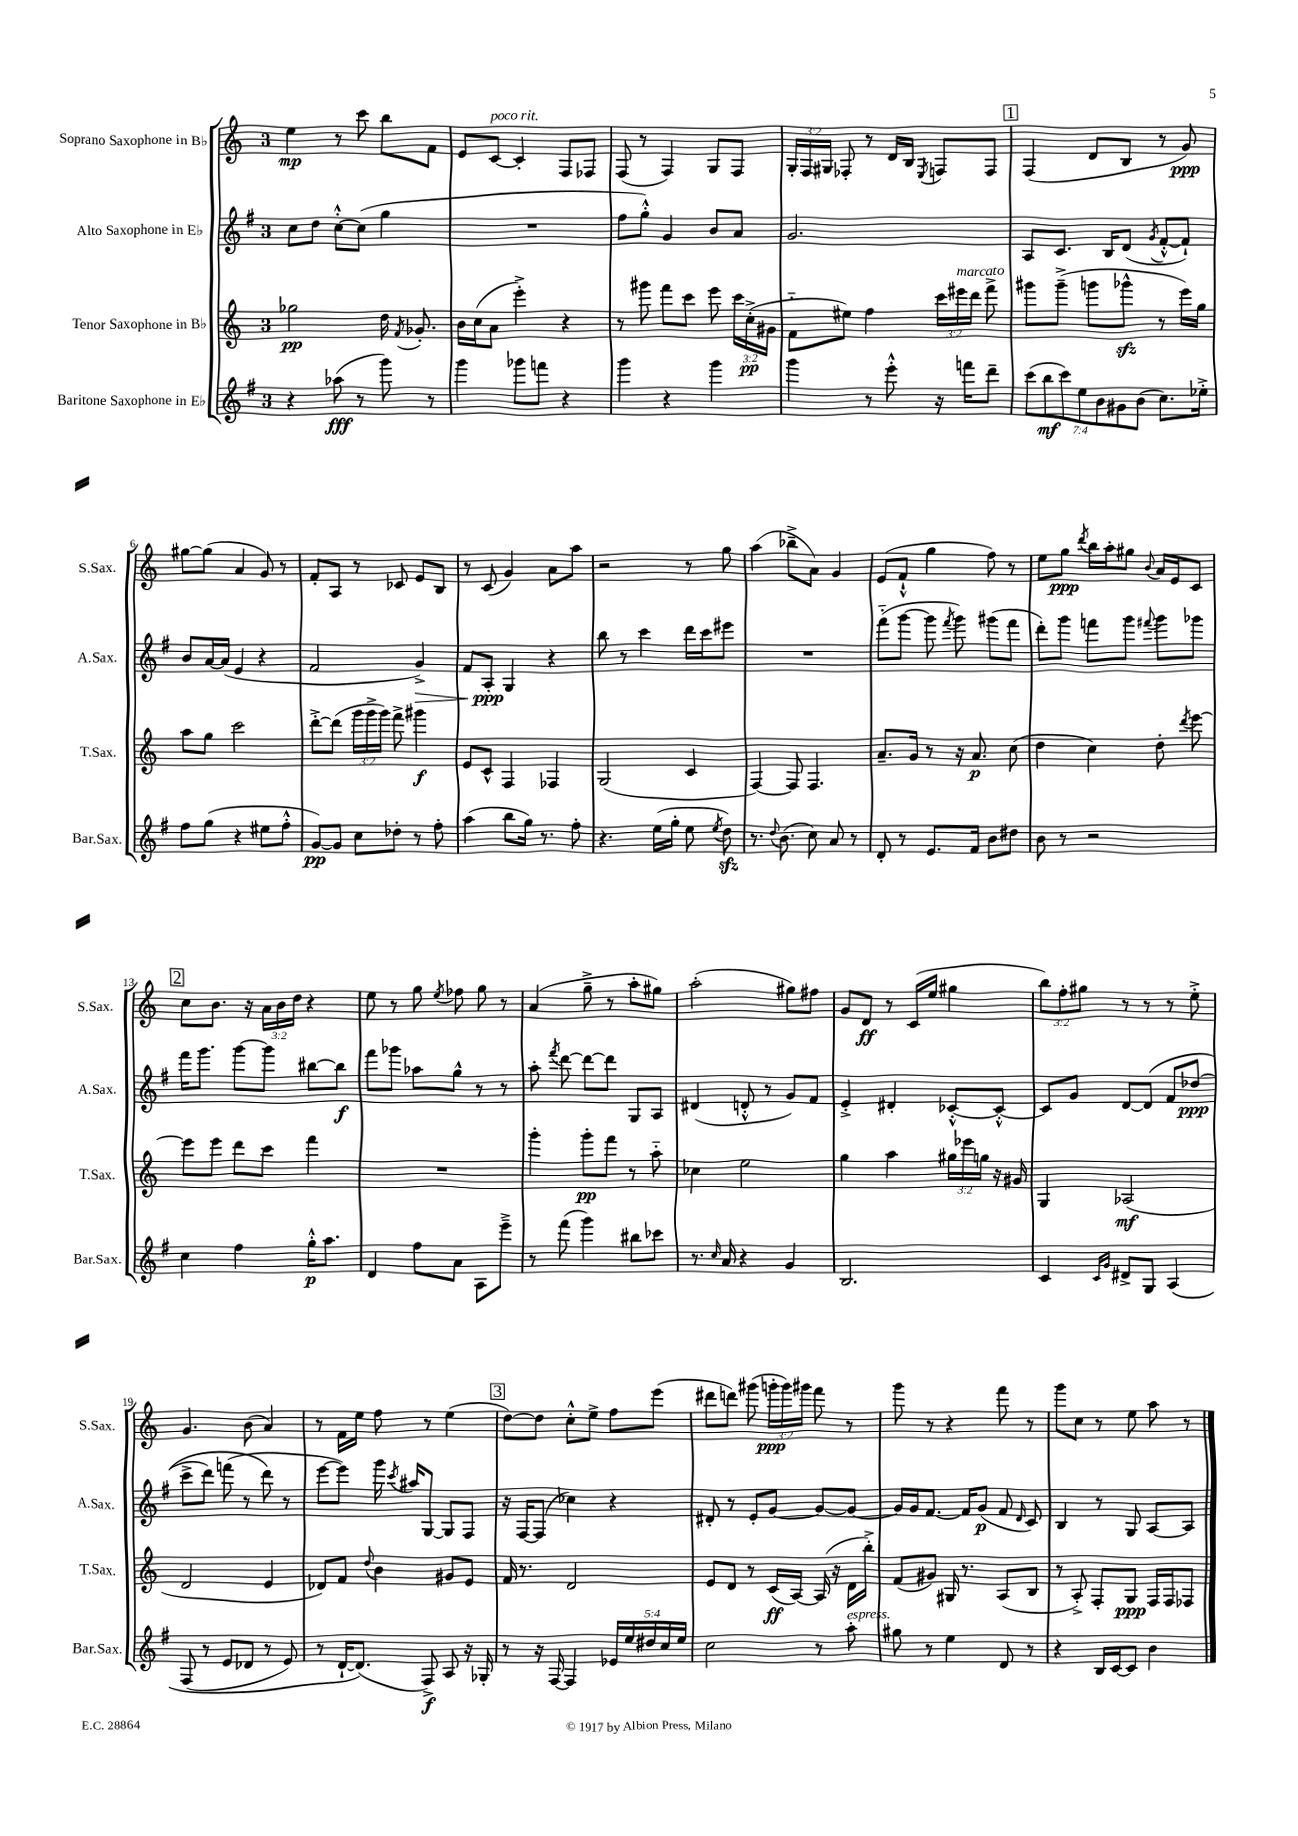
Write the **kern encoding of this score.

**kern	**dynam	**kern	**dynam	**kern	**dynam	**kern	**dynam
*part4	*part4	*part3	*part3	*part2	*part2	*part1	*part1
*staff4	*staff4	*staff3	*staff3	*staff2	*staff2	*staff1	*staff1
*I"Baritone Saxophone in E♭	*	*I"Tenor Saxophone in B♭	*	*I"Alto Saxophone in E♭	*	*I"Soprano Saxophone in B♭	*
*I'Bar.Sax.	*	*I'T.Sax.	*	*I'A.Sax.	*	*I'S.Sax.	*
*clefG2	*	*clefG2	*	*clefG2	*	*clefG2	*
*k[f#]	*	*k[]	*	*k[f#]	*	*k[]	*
*M3/4	*	*M3/4	*	*M3/4	*	*M3/4	*
=1	=1	=1	=1	=1	=1	=1	=1
4r	.	2gg-X\	pp	8cc\L	.	4ee\	mp
.	.	.	.	8dd\J	.	.	.
(8aa-X\	fff	.	.	[8cc'^^\L	.	8r	.
8r	.	.	.	(8cc\J]	.	8ccc\	.
8ggg\)	.	16dd\	.	4gg\	.	8bb\L	.
.	.	8qf/	.	.	.	.	.
.	.	8.g-X'/	.	.	.	.	.
8r	.	.	.	.	.	8f\J	.
=2	=2	=2	=2	=2	=2	=2	=2
4ggg\	.	16b\LL	.	2.r	.	8e/L	.
.	.	(16cc\J	.	.	.	.	.
!	!	!	!	!	!	!LO:TX:a:i:t=poco rit.	!
.	.	8a\J	.	.	.	[8c/J	.
8ggg-X\L	.	4eee'^\)	.	.	.	4c'/]	.
8fffn\J	.	.	.	.	.	.	.
4r	.	4r	.	.	.	8F/L	.
.	.	.	.	.	.	8F-X/J	.
=3	=3	=3	=3	=3	=3	=3	=3
4ggg\	.	8r	.	8ff#\L	.	(8F/	.
.	.	8ggg#X\	.	8gg'^^\J)	.	8r	.
4r	.	8fff\L	.	4g/	.	4F/)	.
.	.	8ccc\J	.	.	.	.	.
4ggg\	.	8eee\	.	8b/L	.	8G/L	.
.	.	24ccc\LL	.	8a/J	.	8F/J	.
.	.	(24cc'^\	pp	.	.	.	.
.	.	24g#X\JJ	.	.	.	.	.
=4	=4	=4	=4	=4	=4	=4	=4
4ggg\	.	8f\L	.	2.g/	.	24G'/LL	.
.	.	.	.	.	.	24F/	.
.	.	.	.	.	.	24G#X/JJ	.
.	.	8ee#X\J)	.	.	.	8F-X'/	.
8r	.	4ff\	.	.	.	8r	.
8eee'^^\	.	.	.	.	.	16d/LL	.
.	.	.	.	.	.	16B/JJ	.
.	.	.	.	.	.	8qE/	.
16r	.	24ccc\LL	.	.	.	8Fn/L	.
!	!	!LO:TX:a:i:t=marcato	!	!	!	!	!
.	.	24eee#X\	.	.	.	.	.
16fffn\KL	.	.	.	.	.	.	.
.	.	24ddd\JJ	.	.	.	.	.
8ddd~\J	.	8fff^\	.	.	.	8F/J	.
!!LO:REH:place=s1:t=1
=5	=5	=5	=5	=5	=5	=5	=5
(14ccc\L	.	8ggg#X\L	.	8A/L	.	(4F/	.
14bb\	mf	.	.	.	.	.	.
.	.	(8ggg#~^\J	.	8.c/J	.	.	.
14ccc\)	.	.	.	.	.	.	.
14ee\	.	.	.	.	.	.	.
.	.	8gggn\L	.	.	.	8d/L	.
14b\	.	.	.	.	.	.	.
.	.	.	.	16B/KL	.	.	.
14g#X\	.	.	.	.	.	.	.
.	.	8ggg-Xzz^^\J	.	(8d/J	.	8B/J	.
(14b\J	.	.	.	.	.	.	.
.	.	.	.	8qg/	.	.	.
8.cc\L)	.	8r	.	[8f#'^^/L	.	8r	.
.	.	16eee\LL)	.	8f#`/J])	.	8g/)	ppp
16ee-X'^\Jk	.	16gg\JJ	.	.	.	.	.
!!LO:LB:g=z
=6	=6	=6	=6	=6	=6	=6	=6
8ff#\L	.	8aa\L	.	8b/L	.	[8gg#X\L	.
(8gg\J	.	8gg\J	.	[16a/L	.	(8gg#\J]	.
.	.	.	.	(16a/JJ]	.	.	.
4r	.	2ccc\	.	4e/	.	4a/	.
8ee#X\L	.	.	.	4r	.	8g/)	.
8ff#'^^\J	.	.	.	.	.	8r	.
=7	=7	=7	=7	=7	=7	=7	=7
[8g/L)	pp	[8ddd'^\L	.	2f#/	.	8f'/L	.
8g/J]	.	(8ddd\J]	.	.	.	8A/J	.
8cc\L	.	24ggg\LL	.	.	.	8r	.
.	.	24ggg^\	.	.	.	.	.
.	.	24ggg\JJ)	.	.	.	.	.
8dd-X'\J	.	8fff^\	.	.	.	8c-X/	.
!	!	!	!	!	!LO:HP:b	!	!
8r	.	4ggg#X\	f	4g^/)	>	8e/L	.
8ff#'\	.	.	.	.	.	8B/J	.
=8	=8	=8	=8	=8	=8	=8	=8
(4aa\	.	8e/L	.	8f#/L	.	8r	.
.	.	8c^^/J	.	8A'/J	ppp	(8c/	.
8bb\L	.	4F/	.	4G/	]	4g/)	.
16gg\Jk)	.	.	.	.	.	.	.
8.r	.	.	.	.	.	.	.
.	.	4F-X/	.	4r	.	8a\L	.
8ff#'\	.	.	.	.	.	8aa\J	.
=9	=9	=9	=9	=9	=9	=9	=9
4.r	.	(2G/	.	8bb\	.	2r	.
.	.	.	.	8r	.	.	.
.	.	.	.	4ccc\	.	.	.
(16ee\LL	.	.	.	.	.	.	.
16gg'\JJ	.	.	.	.	.	.	.
8ee\	.	4c/	.	16ddd\LL	.	8r	.
.	.	.	.	16ccc\J	.	.	.
8qee/	.	.	.	.	.	.	.
8ddzz\)	.	.	.	8eee#X\J	.	8gg\	.
=10	=10	=10	=10	=10	=10	=10	=10
8.r	.	[4F/)	.	2.r	.	(4aa\	.
8qqdd/	.	.	.	.	.	.	.
(8.b\	.	.	.	.	.	.	.
.	.	8F/]	.	.	.	8bb-X~^\L	.
8cc\)	.	4.F/	.	.	.	8a\J)	.
8a/	.	.	.	.	.	4g/	.
8r	.	.	.	.	.	.	.
=11	=11	=11	=11	=11	=11	=11	=11
8d'/	.	8.a~/L	.	(8fff#\L	.	(8e/L	.
8r	.	.	.	[8ggg\J	.	8f`^^/J	.
.	.	16g/Jk	.	.	.	.	.
8.e/L	.	8r	.	8ggg\]	.	4gg\	.
.	.	.	.	8qfff#/	.	.	.
.	.	16r	.	8ggg\)	.	.	.
16f#/Jk	.	8.a/	p	.	.	.	.
8b\L	.	.	.	(8ggg#X\L	.	8ff\)	.
8dd#X\J	.	(8cc\	.	8fff#\J	.	8r	.
=12	=12	=12	=12	=12	=12	=12	=12
8b\	.	4dd\	.	8ddd'\L)	.	8ee\L	.
8r	.	.	.	8ggg\J	.	8gg\J	ppp
.	.	.	.	.	.	8qddd/	.
2r	.	4cc\)	.	8fffn\L	.	16bb\LL	.
.	.	.	.	.	.	16aa'\J	.
.	.	.	.	8ggg\J	.	8gg#X\J	.
.	.	.	.	8qqfff#X/	.	8qqb/	.
.	.	8dd'\	.	8ggg\L	.	16a/LL	.
.	.	.	.	.	.	16e/J	.
.	.	8qddd/	.	.	.	.	.
.	.	[8eee\	.	8ggg-X\J	.	8c/J	.
!!LO:LB:g=z
!!LO:REH:place=s1:t=2
=13	=13	=13	=13	=13	=13	=13	=13
4cc\	.	8eee\L]	.	16fff#\KL	.	8cc\L	.
.	.	.	.	8.ggg\J	.	.	.
.	.	8eee\J	.	.	.	8.b\J	.
4ff#\	.	8ddd\L	.	[8ggg\L	.	.	.
.	.	.	.	.	.	16r	.
.	.	8ccc\J	.	8ggg\J]	.	24a\LL	.
.	.	.	.	.	.	24b\	.
.	.	.	.	.	.	24dd\JJ	.
16gg'^^\KL	p	4fff\	.	[8bb#X\L	.	4r	.
8.aa\J	.	.	.	.	.	.	.
.	.	.	.	8bb#\J]	f	.	.
=14	=14	=14	=14	=14	=14	=14	=14
4d/	.	2.r	.	8fff#\L	.	8ee\	.
.	.	.	.	8ggg-X\J	.	8r	.
8ff#\L	.	.	.	8aa-X\L	.	8gg\	.
.	.	.	.	.	.	8qee/	.
8a\J	.	.	.	8gg^^\J	.	8ff-X\	.
8A\L	.	.	.	8r	.	8gg\	.
8eee~^\J	.	.	.	8r	.	8r	.
=15	=15	=15	=15	=15	=15	=15	=15
8r	.	4ggg'\	.	8aa'\	.	(4a/	.
.	.	.	.	8qfff#/	.	.	.
(8fff#\	.	.	.	[8ddd\	.	.	.
4ggg\)	.	8ggg'\L	pp	8ddd\L_	.	8gg~^\	.
.	.	8fff\J	.	8ddd\J]	.	8r	.
8bb#X\L	.	8r	.	8G/L	.	8aa'\L	.
8ccc-X\J	.	8aa\	.	8A/J	.	8gg#X\J)	.
=16	=16	=16	=16	=16	=16	=16	=16
8.r	.	4cc-X\	.	(4d#X/	.	(2aa'\	.
16qqcc/	.	.	.	.	.	.	.
16a/	.	.	.	.	.	.	.
4r	.	2ee\	.	8dn'^^/	.	.	.
.	.	.	.	8r	.	.	.
4g/	.	.	.	8g/L)	.	8gg#X\L)	.
.	.	.	.	8f#/J	.	8ff#X\J	.
=17	=17	=17	=17	=17	=17	=17	=17
2.B/	.	4gg\	.	4e'^/	.	8g/L	.
.	.	.	.	.	.	8d/J	ff
.	.	4aa\	.	4d#X'/	.	8r	.
.	.	.	.	.	.	(16c/LL	.
.	.	.	.	.	.	16ee/JJ	.
.	.	24gg#X\LL	.	[8c-X'^^/L	.	4gg#X\	.
.	.	24eee-X\	.	.	.	.	.
.	.	24ggn\JJ	.	.	.	.	.
.	.	16r	.	8c-'^^/J_	.	.	.
.	.	16g#X/	.	.	.	.	.
=18	=18	=18	=18	=18	=18	=18	=18
4c/	.	4G/	.	8c-/L]	.	12bb\L)	.
.	.	.	.	.	.	12ff'\	.
.	.	.	.	8g/J	.	.	.
.	.	.	.	.	.	12gg#X\J	.
16qqc/LL	.	.	.	.	.	.	.
16qqg/JJ	.	.	.	.	.	.	.
8d#X^/L	.	(2A-X/	mf	[8d/L	.	8r	.
8G/J	.	.	.	(8d/J]	.	8r	.
(4A/	.	.	.	8f#/L	.	8r	.
.	.	.	.	(8dd-X/J	ppp	8ee'^\	.
!!LO:LB:g=z
=19	=19	=19	=19	=19	=19	=19	=19
(8F#/	.	2d/	.	8ccc^\L	.	4.g/	.
8r	.	.	.	8ddd\J)	.	.	.
8e/L	.	.	.	(8fffn\	.	.	.
8d-X/J	.	.	.	8r	.	(8b\	.
8r	.	4e/	.	8ddd\)	.	4a/)	.
8e/)	.	.	.	8r	.	.	.
=20	=20	=20	=20	=20	=20	=20	=20
8r	.	8d-X/L)	.	[8eee\L	.	8r	.
[16d`/KL	.	8f/J	.	8eee\J])	.	16f\LL	.
(8.d/J])	.	.	.	.	.	16ee\JJ	.
.	.	8qqdd/	.	.	.	.	.
.	.	4b\	.	16ggg\	.	8ff\	.
.	.	.	.	8qccc/	.	.	.
.	.	.	.	16aa#X/KL	.	.	.
8F#^/)	f	.	.	[8G/J	.	8r	.
8A/	.	8g#X/L	.	8G/L]	.	(4ee\	.
16r	.	8e/J	.	8F#/J	.	.	.
16G-X'/	.	.	.	.	.	.	.
!!LO:REH:place=s1:t=3
=21	=21	=21	=21	=21	=21	=21	=21
8r	.	16f/	.	16r	.	[8dd\L)	.
.	.	8.r	.	[16F#/KL	.	.	.
16r	.	.	.	(8F#/J]	.	8dd\J]	.
[16F#/	.	.	.	.	.	.	.
4F#/]	.	2d/	.	4cc-X\)	.	8cc'^^\L	.
.	.	.	.	.	.	8ee^\J	.
20e-X/LL	.	.	.	4r	.	8ff\L	.
20ee/	.	.	.	.	.	.	.
20dd#X/	.	.	.	.	.	.	.
.	.	.	.	.	.	(8eee\J	.
20cc/	.	.	.	.	.	.	.
20ee/JJ	.	.	.	.	.	.	.
=22	=22	=22	=22	=22	=22	=22	=22
2cc\	.	8e/L	.	8d#X'/	.	8ddd#X\L	.
.	.	8d/J	.	8r	.	8dddn\J)	.
.	.	8r	.	8e'/L	.	(8ggg#X\	.
.	.	(16c/LL	ff	[8g/J	.	24gggn'\LL	ppp
.	.	.	.	.	.	24ggg\)	.
.	.	[16A/JJ)	.	.	.	.	.
.	.	.	.	.	.	24ggg#X\JJ	.
8r	.	(16A/]	.	8g/L_	.	8fff\	.
.	.	16r	.	.	.	.	.
!LO:TX:a:i:t=espress.	!	!	!	!	!	!	!
8aa'\	.	16d\LL	.	8g/J_	.	8r	.
.	.	16bb'^\JJ)	.	.	.	.	.
=23	=23	=23	=23	=23	=23	=23	=23
8gg#X\	.	(8f/L	.	16g/LL]	.	8ggg\	.
.	.	.	.	16g/J	.	.	.
8r	.	8g#X/J)	.	[8.f#/J	.	8r	.
4ee\	.	16G#X/	.	.	.	4r	.
.	.	8.r	.	16f#/KL]	.	.	.
.	.	.	.	(8g/J	p	.	.
8d/	.	(8A/L	.	8f#/	.	8fff\	.
.	.	.	.	16qqd/	.	.	.
8r	.	8B/J	.	8c/)	.	8r	.
=24	=24	=24	=24	=24	=24	=24	=24
4r	.	8r	.	4B/	.	8ggg\L	.
.	.	8A'^/)	.	.	.	8cc\J	.
16B/LL	.	8F'/L	.	8r	.	8r	.
[16c/J	.	.	.	.	.	.	.
8c/J]	.	8G/J	ppp	8G/	.	8ee\	.
4b\	.	16F/LL	.	[8A/L	.	8aa\	.
.	.	16F/J	.	.	.	.	.
.	.	8F-X/J	.	8A/J]	.	8r	.
==	==	==	==	==	==	==	==
*-	*-	*-	*-	*-	*-	*-	*-
